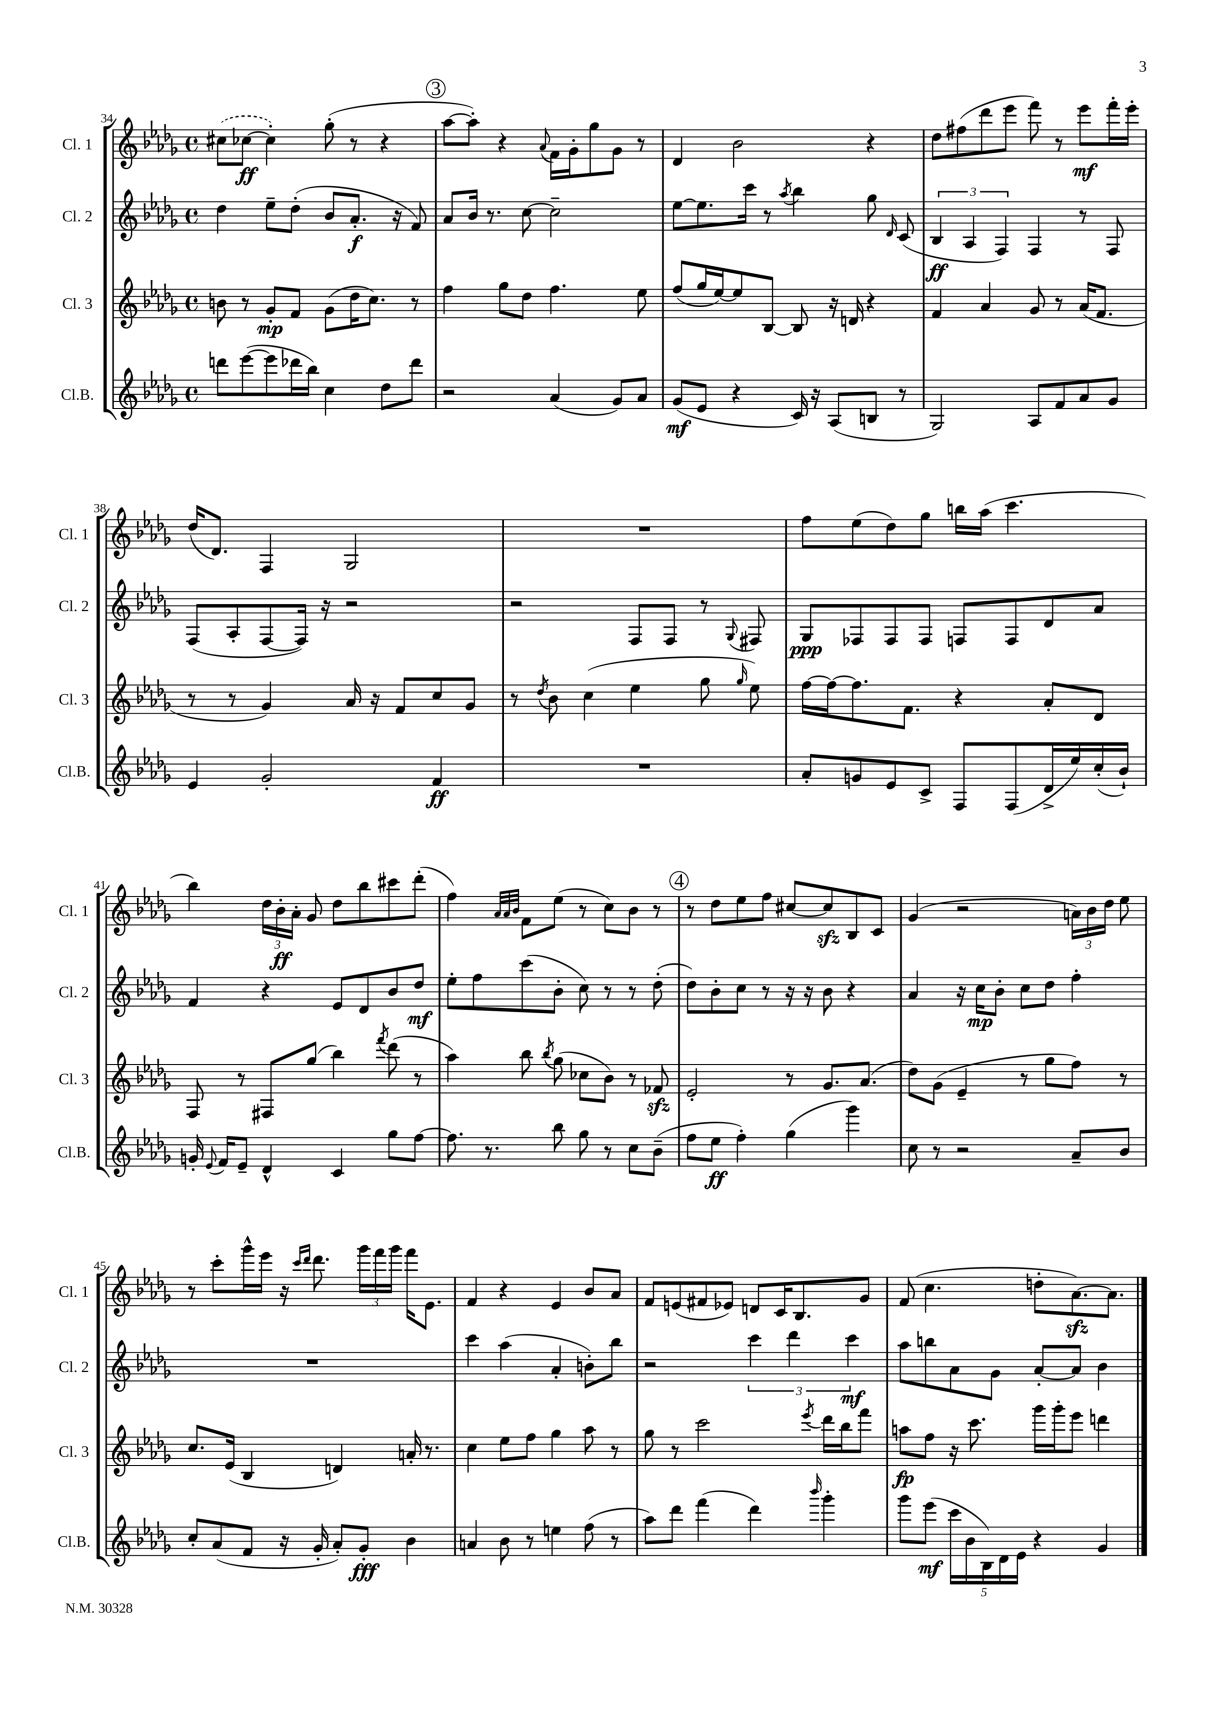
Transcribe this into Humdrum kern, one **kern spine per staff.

**kern	**dynam	**kern	**dynam	**kern	**dynam	**kern	**dynam
*part4	*part4	*part3	*part3	*part2	*part2	*part1	*part1
*staff4	*staff4	*staff3	*staff3	*staff2	*staff2	*staff1	*staff1
*I"Cl.B.	*	*I"Cl. 3	*	*I"Cl. 2	*	*I"Cl. 1	*
*I'Cl.B.	*	*I'Cl. 3	*	*I'Cl. 2	*	*I'Cl. 1	*
*clefG2	*	*clefG2	*	*clefG2	*	*clefG2	*
*k[b-e-a-d-g-]	*	*k[b-e-a-d-g-]	*	*k[b-e-a-d-g-]	*	*k[b-e-a-d-g-]	*
*M4/4	*	*M4/4	*	*M4/4	*	*M4/4	*
*met(c)	*	*met(c)	*	*met(c)	*	*met(c)	*
=34	=34	=34	=34	=34	=34	=34	=34
8dddn\L	.	8bn\	.	4dd-\	.	(8cc#X\L	.
([8eee-\	.	8r	.	.	.	[8cc-X\J	ff
8eee-\]	.	8g-'/L	mp	8ee-~\L	.	4cc-'\])	.
16ddd-X\L	.	8f/J	.	(8dd-'\J	.	.	.
16bb-\JJ)	.	.	.	.	.	.	.
4cc\	.	(8g-\L	.	8b-/L	.	(8gg-'\	.
.	.	16dd-\K	.	8.a-'/J	f	8r	.
.	.	8.cc\J)	.	.	.	.	.
8dd-\L	.	.	.	.	.	4r	.
.	.	.	.	16r	.	.	.
8ddd-\J	.	8r	.	8f/)	.	.	.
!!LO:REH:place=s1:t=3
=35	=35	=35	=35	=35	=35	=35	=35
2r	.	4ff\	.	8a-/L	.	[8aa-\L	.
.	.	.	.	16b-/Jk	.	8aa-'\J])	.
.	.	.	.	8.r	.	.	.
.	.	8gg-\L	.	.	.	4r	.
.	.	8dd-\J	.	[8cc\	.	.	.
.	.	.	.	.	.	8qqa-/	.
(4a-/	.	4.ff\	.	2cc~\]	.	16f\LL	.
.	.	.	.	.	.	16g-'\J	.
.	.	.	.	.	.	8gg-\	.
8g-/L)	.	.	.	.	.	8g-\J	.
8a-/J	.	8ee-\	.	.	.	8r	.
=36	=36	=36	=36	=36	=36	=36	=36
(8g-/L	mf	(8ff/L	.	[8ee-\L	.	4d-/	.
8e-/J	.	16gg-/L	.	8.ee-\]	.	.	.
.	.	[16ee-/J)	.	.	.	.	.
4r	.	8ee-/]	.	.	.	2b-\	.
.	.	.	.	16ccc\Jk	.	.	.
.	.	[8B-/J	.	8r	.	.	.
.	.	.	.	8qaa-/	.	.	.
16c/)	.	8B-/]	.	4bb-\	.	.	.
16r	.	.	.	.	.	.	.
(8A-/L	.	16r	.	.	.	.	.
.	.	16dn/	.	.	.	.	.
8Bn/J	.	4r	.	8gg-\	.	4r	.
.	.	.	.	16qqd-/	.	.	.
8r	.	.	.	(8c/	.	.	.
=37	=37	=37	=37	=37	=37	=37	=37
2G-/)	.	4f/	.	6B-/	ff	8dd-\L	.
.	.	.	.	.	.	(8ff#X\	.
.	.	.	.	6A-/	.	.	.
.	.	4a-/	.	.	.	8ddd-\	.
.	.	.	.	6F/)	.	.	.
.	.	.	.	.	.	8eee-\J	.
8A-/L	.	8g-/	.	4F/	.	8fff\)	.
8f/	.	8r	.	.	.	8r	.
8a-/	.	(16a-/KL	.	8r	.	8eee-\L	mf
.	.	8.f/J	.	.	.	.	.
8g-/J	.	.	.	8F/	.	16fff'\L	.
.	.	.	.	.	.	16eee-'\JJ	.
!!LO:LB:g=z
=38	=38	=38	=38	=38	=38	=38	=38
4e-/	.	8r	.	(8F/L	.	(16dd-/KL	.
.	.	.	.	.	.	8.d-/J)	.
.	.	8r	.	8A-'/	.	.	.
2g-'/	.	4g-/)	.	[8F/	.	4F/	.
.	.	.	.	16F/Jk])	.	.	.
.	.	.	.	16r	.	.	.
.	.	16a-/	.	2r	.	2G-/	.
.	.	16r	.	.	.	.	.
.	.	8f/L	.	.	.	.	.
4f/	ff	8cc/	.	.	.	.	.
.	.	8g-/J	.	.	.	.	.
=39	=39	=39	=39	=39	=39	=39	=39
1r	.	8r	.	2r	.	1r	.
.	.	8qdd-/	.	.	.	.	.
.	.	8b-\	.	.	.	.	.
.	.	(4cc\	.	.	.	.	.
.	.	4ee-\	.	8F/L	.	.	.
.	.	.	.	8F/J	.	.	.
.	.	8gg-\	.	8r	.	.	.
.	.	16qqgg-/	.	8qqG-/	.	.	.
.	.	8ee-\)	.	8F#X/	.	.	.
=40	=40	=40	=40	=40	=40	=40	=40
8a-'/L	.	[16ff\LL	.	8G-/L	ppp	8ff\L	.
.	.	16ff\J_	.	.	.	.	.
8gn/	.	8.ff\]	.	8F-X/	.	(8ee-\	.
8e-/	.	.	.	8F-/	.	8dd-\)	.
.	.	8.f\J	.	.	.	.	.
8c^/J	.	.	.	8F-/J	.	8gg-\J	.
8F/L	.	4r	.	8Fn/L	.	16bbn\LL	.
.	.	.	.	.	.	(16aa-\JJ	.
(8F/	.	.	.	8F/	.	4.ccc\	.
16d-^/L	.	8a-'/L	.	8d-/	.	.	.
16ee-/)	.	.	.	.	.	.	.
(16cc'/	.	8d-/J	.	8a-/J	.	.	.
16b-`/JJ)	.	.	.	.	.	.	.
!!LO:LB:g=z
=41	=41	=41	=41	=41	=41	=41	=41
16gn'/	.	8F/	.	4f/	.	4bb-\)	.
8qqe-/	.	.	.	.	.	.	.
16f/KL	.	.	.	.	.	.	.
8e-~/J	.	8r	.	.	.	.	.
4d-^^/	.	8F#X/L	.	4r	.	24dd-\LL	.
.	.	.	.	.	.	24b-'\	ff
.	.	.	.	.	.	24a-'\JJ	.
.	.	(8gg-/J	.	.	.	8g-/	.
4c/	.	4bb-\)	.	8e-/L	.	8dd-\L	.
.	.	.	.	8d-/	.	8bb-\	.
.	.	8qfff/	.	.	.	.	.
8gg-\L	.	(8ddd-\	.	8b-/	.	8ccc#X\	.
[8ff\J	.	8r	.	8dd-/J	mf	(8ddd-'\J	.
=42	=42	=42	=42	=42	=42	=42	=42
8.ff\]	.	4aa-\)	.	8ee-'\L	.	4ff\)	.
.	.	.	.	8ff\	.	.	.
8.r	.	.	.	.	.	.	.
.	.	.	.	.	.	32qqa-/LLL	.
.	.	.	.	.	.	32qqa-/	.
.	.	.	.	.	.	32qqb-/JJJ	.
.	.	8bb-\	.	(8ccc\	.	8f\L	.
.	.	8qbb-/	.	.	.	.	.
8bb-\	.	(8gg-\	.	8b-'\J	.	(8ee-\J	.
8gg-\	.	8cc-X\L	.	8cc\)	.	8r	.
8r	.	8b-\J)	.	8r	.	8cc\L)	.
8cc\L	.	8r	.	8r	.	8b-\J	.
(8b-~\J	.	8f-Xzz/	.	(8dd-'\	.	8r	.
!!LO:REH:place=s1:t=4
=43	=43	=43	=43	=43	=43	=43	=43
8ff\L	.	2e-'/	.	8dd-\L)	.	8r	.
8ee-\J	ff	.	.	8b-'\	.	8dd-\L	.
4ff'\)	.	.	.	8cc\J	.	8ee-\	.
.	.	.	.	8r	.	8ff\J	.
(4gg-\	.	8r	.	16r	.	[8cc#X/L	.
.	.	.	.	16r	.	.	.
.	.	8.g-/L	.	8b-\	.	8cc#zz/]	.
4ggg-\)	.	.	.	4r	.	8B-/	.
.	.	(8.a-/J	.	.	.	.	.
.	.	.	.	.	.	8c/J	.
=44	=44	=44	=44	=44	=44	=44	=44
8cc\	.	8dd-\L)	.	4a-/	.	(4g-/	.
8r	.	(8g-\J	.	.	.	.	.
2r	.	4e-~/	.	16r	.	2r	.
.	.	.	.	16cc\KL	mp	.	.
.	.	.	.	8b-'\J	.	.	.
.	.	8r	.	8cc\L	.	.	.
.	.	8gg-\L	.	8dd-\J	.	.	.
8a-~/L	.	8ff\J)	.	4ff'\	.	24an\LL)	.
.	.	.	.	.	.	24b-\	.
.	.	.	.	.	.	24dd-\JJ	.
8b-/J	.	8r	.	.	.	8ee-\	.
!!LO:LB:g=z
=45	=45	=45	=45	=45	=45	=45	=45
8cc'/L	.	8.cc/L	.	1r	.	8r	.
(8a-/	.	.	.	.	.	8ccc'\L	.
.	.	(16e-/Jk	.	.	.	.	.
8f/J	.	4B-/	.	.	.	16ggg-^^\L	.
.	.	.	.	.	.	16eee-\JJ	.
16r	.	.	.	.	.	16r	.
.	.	.	.	.	.	16qqccc/LL	.
.	.	.	.	.	.	16qqddd-/JJ	.
16g-'/	.	.	.	.	.	8.ddd-\	.
8a-'/L)	.	4dn/)	.	.	.	.	.
8g-'/J	fff	.	.	.	.	24ggg-\LL	.
.	.	.	.	.	.	24fff\	.
.	.	.	.	.	.	24ggg-\JJ	.
4b-\	.	16an'/	.	.	.	16fff\KL	.
.	.	8.r	.	.	.	8.e-\J	.
=46	=46	=46	=46	=46	=46	=46	=46
4an/	.	4cc\	.	4ccc\	.	4f/	.
8b-\	.	8ee-\L	.	(4aa-\	.	4r	.
8r	.	8ff\J	.	.	.	.	.
4een\	.	4gg-\	.	4a-'/	.	4e-/	.
(8ff\	.	8aa-\	.	8bn'\L)	.	8b-/L	.
8r	.	8r	.	8bb-\J	.	8a-/J	.
=47	=47	=47	=47	=47	=47	=47	=47
8aa-\L)	.	8gg-\	.	2r	.	8f/L	.
8ddd-\J	.	8r	.	.	.	(8en/	.
(4fff\	.	2ccc\	.	.	.	8f#X/	.
.	.	.	.	.	.	8e-X/J)	.
4ddd-\)	.	.	.	6ccc\	.	8dn/L	.
.	.	.	.	.	.	16c/K	.
.	.	.	.	6ddd-\	.	.	.
.	.	.	.	.	.	8.B-/	.
16qqbbb-/	.	8qeee-/	.	.	.	.	.
4ggg-'\	.	16ddd-\LL	.	.	.	.	.
.	.	16bb-\J	.	.	.	.	.
.	.	.	.	6ccc\	mf	.	.
.	.	8fff\J	.	.	.	8g-/J	.
=48	=48	=48	=48	=48	=48	=48	=48
8ggg-\L	.	8aan\L	fp	8aa-\L	.	(8f/	.
(8eee-\J	mf	8ff\J	.	8bbn\	.	4.cc\	.
20ccc\LL	.	16r	.	8a-\	.	.	.
20b-\	.	.	.	.	.	.	.
.	.	8.ccc\	.	.	.	.	.
20B-\)	.	.	.	.	.	.	.
.	.	.	.	8g-\J	.	.	.
20d-\	.	.	.	.	.	.	.
20e-\JJ	.	.	.	.	.	.	.
4r	.	16ggg-\LL	.	[8a-'/L	.	8ddn'\L	.
.	.	16ggg-'\J	.	.	.	.	.
.	.	8eee-\J	.	8a-/J]	.	[8.a-zz\)	.
4g-/	.	4dddn\	.	4b-\	.	.	.
.	.	.	.	.	.	8.a-\J]	.
==	==	==	==	==	==	==	==
*-	*-	*-	*-	*-	*-	*-	*-
